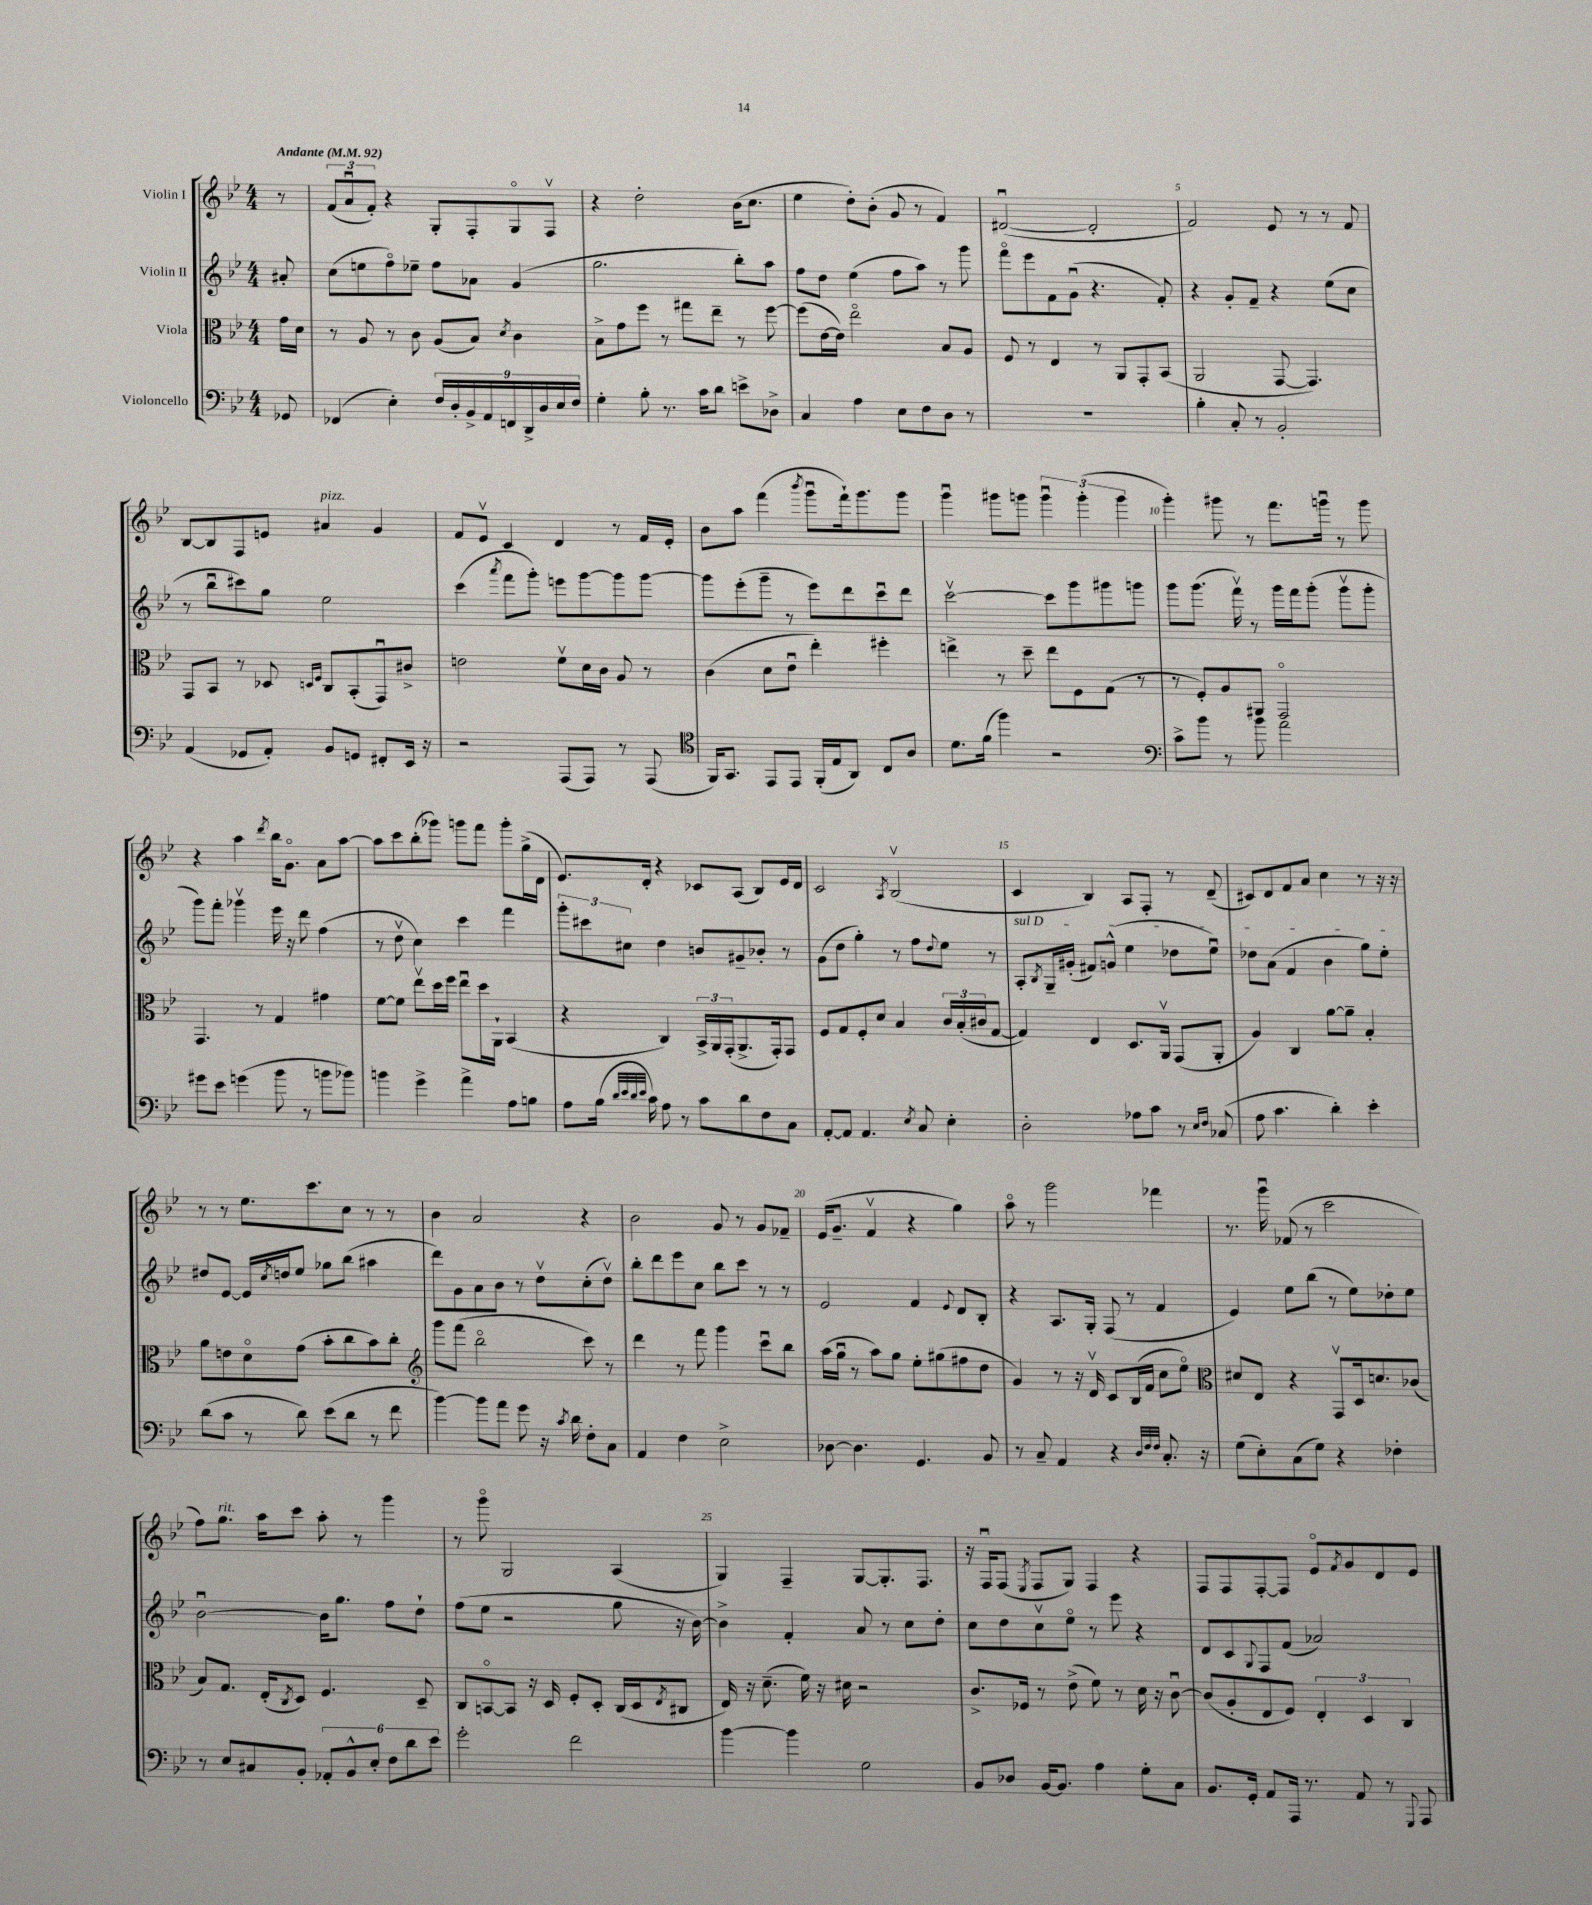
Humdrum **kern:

**kern	**kern	**kern	**kern
*staff4	*staff3	*staff2	*staff1
*clefF4	*clefC3	*clefG2	*clefG2
*k[b-e-]	*k[b-e-]	*k[b-e-]	*k[b-e-]
*M4/4	*M4/4	*M4/4	*M4/4
*MM92	*MM92	*MM92	*MM92
8GG-/	16g\LL	8a#'/	8r
.	16d\JJ	.	.
=	=	=	=
(4FF-/	8r	(8cc\L	(12f/L
.	.	.	12au/
.	8A/	8ee\	.
.	.	.	12f'/J)
4E-'\)	8r	8ffo\)	4r
.	8c\	8ee-~\J	.
18F/LL	(8A/L	8ff\L	8G'/L
18D'/	.	.	.
18BB-^/	.	.	.
.	8B-/J)	8a-\J	8F'/
18AA/	.	.	.
18FF/	.	.	.
.	8qd/	.	.
.	4c\	(4g/	8Go/
18DD^/	.	.	.
18D/	.	.	.
.	.	.	8Fv/J
18E-/	.	.	.
18F/JJ	.	.	.
=	=	=	=
4G'\	8B-^\L	2.gg\	4r
.	8g\	.	.
8B-'\	8ff\J	.	2dd'\
8.r	8r	.	.
.	8gg#\L	.	.
16c\LK	.	.	.
8d\J	8ee-~\J	.	.
8e^\L	8r	8bb-'\L)	(16b-\LK
.	.	.	8.cc\J
8D-^\J	[8ff\	8aa\J	.
=	=	=	=
4C/	(8ff\]L	8ff\L	4ee-\
.	[16e-\L	8dd\J	.
.	16e-\]JJ)	.	.
4A\	2ee-o\	(4ee-\	8dd'\L)
.	.	.	(8b-'\J
8E-\L	.	8ff\L	8g/
8F\	.	8aa\J)	8r
8D\J	8B-/L	8r	4f/)
8r	8A/J	8ggg\	.
=	=	=	=
1r	8F/	8fffo\L	([2d#u/
.	8r	8eee-\	.
.	4E-/	8f\	.
.	.	(8gu\J	.
.	8r	4.r	2d#'/]
.	8AA/L	.	.
.	8GG'/	.	.
.	(8BB-/J	8f'/)	.
=	=	=	=
4B-'\	2AA/	4r	2f/)
8C'/	.	8g'/L	.
8r	.	8f~/J	.
2BB-'/	[8GG/	4r	8e-/
.	4.GG/])	.	8r
.	.	(8ee-\L	8r
.	.	8cc\J	8f/
=	=	=	=
(4AA/	8GG/L	8r	[8B-/L
.	8BB-/J	8bb-u\L	8B-/]
8GG-/L	8r	8ccc#\)	8F/
8AA'/J)	8D-/	8gg\J	8e/J
.	16qqD/LL	.	.
.	16qqF/JJ	.	.
8BB-/L	8C/L	2ee-\	4a#/
8GG/J	(8BB-'/	.	.
8FF#'/L	8GGu/)	.	4g/
16EE-/Jk	8c#^/J	.	.
16r	.	.	.
=	=	=	=
2r	2e\	(4ccc\	8f/L
.	.	.	8e-v/J
.	.	8qaaa/	.
.	.	8fff\L	4c/
.	.	8ggg'\J)	.
(8AAA/L	8fv\L	8eee\L	4d/
8AAA/J)	16d\L	[8ggg\	.
.	16c\JJ	.	.
8r	8A/	8ggg\]	8r
(8AAA/	8r	[8ggg\J	16f/LL
.	.	.	16e-'/JJ
=	=	=	=
*clefC4	*	*	*
16FF/LK)	(4c\	8ggg\]L	8b-\L
8.GG/J	.	.	.
.	.	(8eee-'\	8aa\J
8EE-/L	8d\L	8ggg~\J	(4fff\
8EE-/J	8e-u\J	8r	.
.	.	.	8qbbb-/
(16FF'/LL	4ee-'\)	8eee-\L)	8gggu\L
16E-/J	.	.	.
8AA/J)	.	8ddd\	16fff`\k)
.	.	.	8.ggg\
8C/L	4ff#'\	8cccu\	.
8A/J	.	8ddd\J	8ggg\J
=	=	=	=
8.d\L	4ee^\	[2cccv\	4gggu\
(16f\Jk	.	.	.
4ff\)	8r	.	8ggg#\L
.	8dd~\	.	8ggg\J
2r	8ee\L	8ccc\]L	6gggu\
.	8F\	8ggg\	.
.	.	.	(6ggg'\
.	(8G\J	8ggg#\	.
.	.	.	6ggg\
.	8r	8ggg\J	.
=	=	=	=
*clefF4	*	*	*
8c^\L	8r	8ggg\L	4ggg'\)
8b-\J	8F'/L)	(8.ggg\J	.
8r	8A/	.	8ggg#\
.	.	16fffv\)	.
8b-\	8AA#/J	8r	8r
2a\	2GGo/	16ggg\LL	8.fff\L
.	.	16fff\J	.
.	.	(8ggg'\J	.
.	.	.	16gggu\Jk
.	.	8gggv\L	8r
.	.	8ggg'\J	8ggg\
=	=	=	=
8g#\L	4.GG/	8ggg\L)	4r
8e-\J	.	8fff'\J	.
(4g\	.	4ggg-v\	4aa\
.	8r	.	.
.	.	.	8qddd/
8b-\	4G/	16eee-\	16bb-\LK
.	.	16r	8.go\J
8r	.	8ddd\	.
8b\L	4g#\	(4ff\	8a\L
8b-\J)	.	.	[8aa\J
=	=	=	=
4b\	[8f\L	8r	8aa\]L
.	8f\]J	8ddv\	8ccc\
4g^\	8ee-v\L	4cc\)	(8bb-'\
.	16dd\L	.	8ggg-\J)
.	16ff\JJ	.	.
4a^\	8ee-u\L	4ccc\	8ggg\L
.	16dd\L	.	8fff\J
.	16AA`\JJ	.	.
8A\L	(4BB-/	4fff\	8ggg'\L
8B\J	.	.	(16gg^\L
.	.	.	16d\JJ
=	=	=	=
8A\L	4r	12ggg'\L	8.e-/L)
.	.	12ccc#\	.
(16B-\Jk	.	.	.
.	.	12cc#\J	.
32qqd/LLL	.	.	.
32qqe-/	.	.	.
32qqd/	.	.	.
32qqe-/JJJ	.	.	.
16c\)	.	.	16d'/Jk
8A\	4C/)	4dd\	4r
8r	.	.	.
8c\L	24BB-^/LL	8b/L	8c-/L
.	24AA/	.	.
.	(24GG'/J	.	.
8d\	8.AA^/	8g#~/	(8A/J
8F\	.	8b-'/J	8B-/L)
.	16GG'/k)	.	.
8C\J	8GG/J	8r	16e-/L
.	.	.	16d/JJ
=	=	=	=
[8AA'/L	8F/L	(8g\L	2c/
8AA/]J	8G/	8dd\J	.
4.AA/	8F'/	4gg'\)	.
.	8d/J	.	.
.	.	.	8qA/
.	4B-/	8r	(2B-v/
8qE-/	.	.	.
8C/	.	8ff\L	.
.	.	8qqdd/	.
4E-'\	24c/LL	8ee-\J	.
.	(24B-'/	.	.
.	24c#/J	.	.
.	[8G/J	8r	.
=	=	=	=
2D'\	4G/])	8A'/L	4c/
.	.	8qB-/	.
.	.	16G~/L	.
.	.	(16g#'/JJ	.
.	4E-/	8f#/L)	4B-/)
.	.	(8g^^/J	.
8A-\L	8.D/L	4ee-\	8A/L
8c\J	.	.	8F'/J
.	16AAv/Jk	.	.
8r	(8GG/L	8dd-\L	8r
16qqE-/LL	.	.	.
16qqF/JJ	.	.	.
(8C-/	8AA'/J	8ee-u\J)	(8d~/
=	=	=	=
8A\	4A/)	8dd-\L	8c#/L)
4.c\	.	(8a\J	8d/
.	4C/	4f/	8f/
.	.	.	8a/J
4d'\)	[8a\L	4b-\	4cc\
.	8a~\]J	.	.
4e-'\	4B-'/	8gg\L)	8r
.	.	8ee-'\J	16r
.	.	.	16r
=	=	=	=
(8d\L	8a\L	8dd#/L	8r
8c\J	8e\	[8e-/J	8r
8r	8do\	16e-/]LL	8.ee-\L
.	.	8qcc/	.
.	.	16dd/J	.
8d\)	(8g\J	8ee-/J	.
.	.	.	8.ccc\
(8e-\L	8b-'\L	8gg-\L	.
8d\J	8cc\	(8bb-\J	8cc\J
8r	8b-\)	4aa#\	8r
8f\	8cc'\J	.	8r
=	=	=	=
*	*clefG2	*	*
[4b-\)	8ggg\L	8ddd\L)	4b-\
.	(8fff\J	8g\	.
8b-\]L	2bb-o\	8a\	2a/
8a\J	.	8b-\J	.
8g\	.	8r	.
16r	.	8ddv\L	.
8qc/	.	.	.
16d\	.	.	.
8F'\L	8ccc\)	(8cc'\	4r
8C\J	8r	8ddv\J)	.
=	=	=	=
4AA/	4ddd\	8bb-'\L	2b-\
.	.	8ddd\	.
4F\	8r	8eee-\	.
.	8fff\	8cc\J	.
2E-^\	4ggg\	8bb-\L	8g/
.	.	8ccc\J	8r
.	8cccu\L	8r	8g/L
.	8bb-\J	8r	8f-~/J
=	=	=	=
[8D-\	(16aa\LL	2e-/	(16e-/LK
.	16ggu\JJ	.	8.g~/J
4.D-\]	8r	.	.
.	8aa\L)	.	4fv/
.	8gg\J	.	.
4.GG/	8ee-'\L	4f/	4r
.	(8gg#\	.	.
.	.	8qqe-/	.
.	8ff#\	8d/L	4gg\)
8BB-/	8dd\J	8B-'/J	.
=	=	=	=
8r	4g/)	4r	8aao\
8C~/	.	.	8r
4AA/	8r	8.A/L	2ggg\
.	16r	.	.
.	16dv/	16G'/Jk	.
4r	8c/L	(8F/	.
.	(16B-/L	8r	.
.	16f/JJ	.	.
32qqD/LLL	.	.	.
32qqF/	.	.	.
32qqF/JJJ	.	.	.
8.C'/	8cc\L	4f/	4fff-\
.	8ee-o\J)	.	.
16r	.	.	.
=	=	=	=
*	*clefC3	*	*
(8G\L	8d#/L	4e-/)	8.r
8E-'\)	8E-/J	.	.
.	.	.	16gggu\
(8C\	4r	8ee-\L	(8f-/
8G\J)	.	(8bb-\J	8r
4r	8GGv/L	8r	2ccc\
.	16D/k	8ee-\L)	.
.	8.d/	.	.
4F-'\	.	8dd-'\	.
.	(8c-/J	8ee-\J	.
=	=	=	=
8r	8B-/L)	[2b-u\	8ff\L)
8E-/L	8.G/J	.	8.gg\J
8C#/	.	.	.
.	(16E-'/LK	.	16aa\LK
.	8qC/	.	.
8BB-'/J	8D/J)	.	8ccc\J
12AA-'/L	4.F/	16b-\]LK	8aa'\
.	.	8.gg\J	.
12BB-^^/	.	.	.
.	.	.	8r
12E-'/J	.	.	.
12F\L	.	8ff\L	4ggg\
12d\	.	.	.
.	8D~/	8dd`\J	.
12e-\J	.	.	.
=	=	=	=
2g'\	8C/L	(8ff\L	8r
.	[8BBo/	8ee-\J	8gggo\
.	8BB/]J	2r	2G/
.	16r	.	.
.	16D/	.	.
2f\	8F'/L	.	.
.	8D'/J	.	.
.	(16C/LL	8gg\	(4A/
.	16D/J	.	.
.	8qE-/	.	.
.	8C#/J	16r	.
.	.	[16b-\)	.
=	=	=	=
[4b-\	16E-/)	4b-^\]	4G/)
.	16r	.	.
.	(8.d~\	.	.
4b-\]	.	4f'/	4F~/
.	16f\)	.	.
.	16r	.	.
.	16d#\	.	.
2G\	2r	8a/	[8G/L
.	.	8r	8.G'/]
.	.	8cc\L	.
.	.	.	8.F/J
.	.	8dd'\J	.
=	=	=	=
8BB-/L	8.c^/L	8cc\L	16r
.	.	.	16Fu/LK
8D-/J	.	8dd\	(8F/J
.	16F-/Jk	.	.
.	.	.	8qE-/
[16BB-/LK	8r	8ccv\	8F/L
8.BB-/]J	.	.	.
.	(8e-^\	8ee-o\J	8G/J)
4A\	8f\)	8r	4F/
.	8r	8eee-\	.
8G'\L	16d\	4r	4r
.	16r	.	.
8C\J	[8cu\	.	.
=	=	=	=
8.BB-/L	(8c/]L	8d/L	8F/L
.	8A'/	8c/	8F/
16GG'/Jk	.	.	.
.	.	8qqG/	.
8AA/L	8E-/	8F/	[8F'/
16AAA/Jk	8F/J)	(8f/J	8F/]J
8.r	.	.	.
.	6E-'/	2a-/)	8e-o/L
.	.	.	8qf/
8AA/	.	.	8g/
.	6D/	.	.
8r	.	.	8d/
.	6C/	.	.
8qqGGG/	.	.	.
8AAA/	.	.	8e-/J
==	==	==	==
*-	*-	*-	*-
